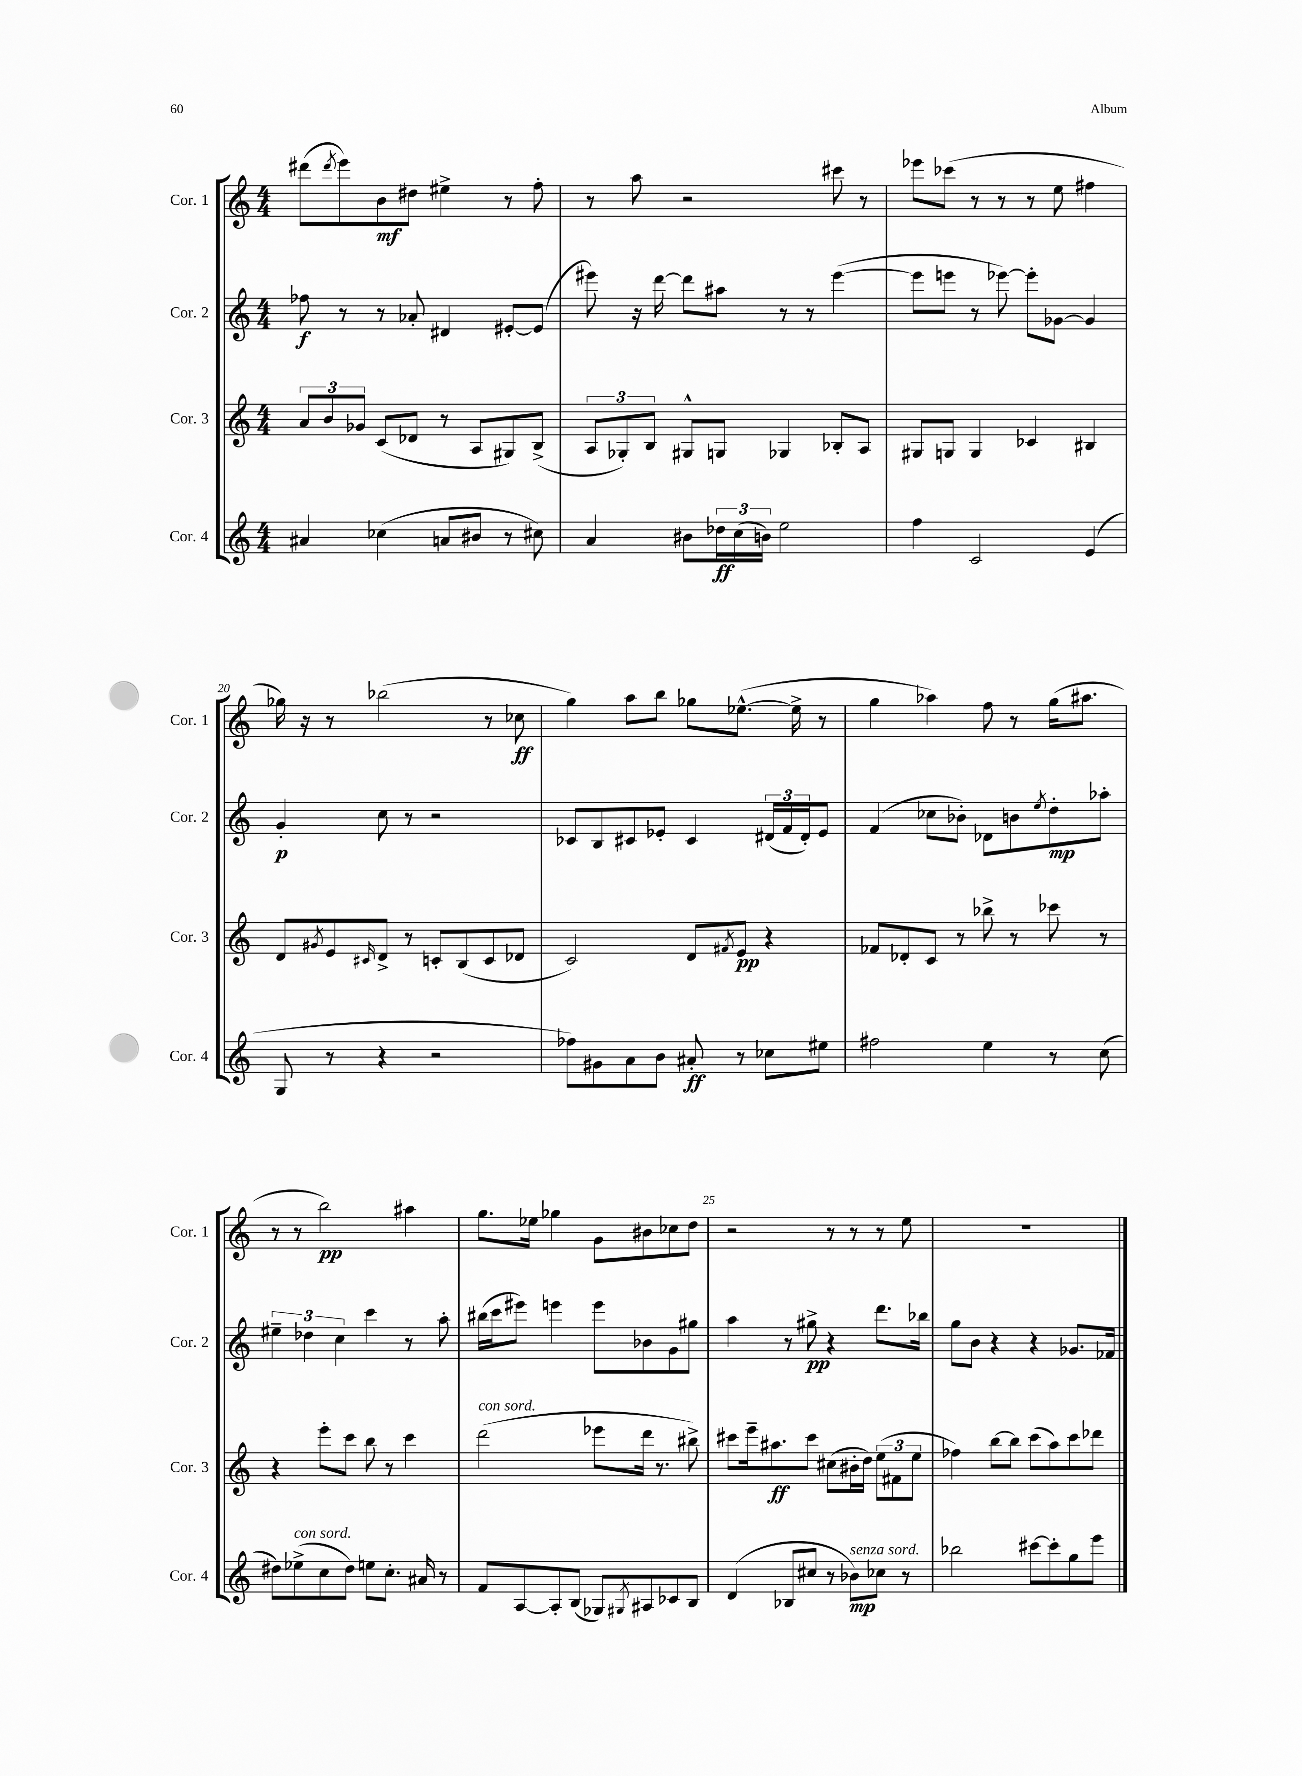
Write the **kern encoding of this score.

**kern	**dynam	**kern	**dynam	**kern	**dynam	**kern	**dynam
*part4	*part4	*part3	*part3	*part2	*part2	*part1	*part1
*staff4	*staff4	*staff3	*staff3	*staff2	*staff2	*staff1	*staff1
*I"Cor. 4	*	*I"Cor. 3	*	*I"Cor. 2	*	*I"Cor. 1	*
*I'Cor. 4	*	*I'Cor. 3	*	*I'Cor. 2	*	*I'Cor. 1	*
*clefG2	*	*clefG2	*	*clefG2	*	*clefG2	*
*k[]	*	*k[]	*	*k[]	*	*k[]	*
*M4/4	*	*M4/4	*	*M4/4	*	*M4/4	*
=17	=17	=17	=17	=17	=17	=17	=17
4a#X/	.	12a/L	.	8ff-X\	f	(8ddd#X\L	.
.	.	12b/	.	.	.	.	.
.	.	.	.	.	.	8qddd#/	.
.	.	.	.	8r	.	8eee\)	.
.	.	12g-X/J	.	.	.	.	.
(4cc-X\	.	(8c/L	.	8r	.	8b\	mf
.	.	8d-X/J	.	8a-X'/	.	8dd#X\J	.
8an/L	.	8r	.	4d#X/	.	4ee#X^\	.
8b#X/J	.	8A/L	.	.	.	.	.
8r	.	8G#X/)	.	[8e#X'/L	.	8r	.
8cc#X\)	.	(8B^/J	.	(8e#/J]	.	8ff'\	.
=18	=18	=18	=18	=18	=18	=18	=18
4a/	.	12A/L	.	8eee#X\)	.	8r	.
.	.	12G-X'/)	.	.	.	.	.
.	.	.	.	16r	.	8aa\	.
.	.	12B/J	.	.	.	.	.
.	.	.	.	[16ddd\	.	.	.
8b#X\L	.	8G#X^^/L	.	8ddd\L]	.	2r	.
24dd-X\L	ff	8Gn/J	.	8aa#X\J	.	.	.
(24cc\	.	.	.	.	.	.	.
24bn\JJ)	.	.	.	.	.	.	.
2ee\	.	4G-X/	.	8r	.	.	.
.	.	.	.	8r	.	.	.
.	.	8B-X'/L	.	([4eee#\	.	8ccc#X\	.
.	.	8A/J	.	.	.	8r	.
=19	=19	=19	=19	=19	=19	=19	=19
4ff\	.	8G#X/L	.	8eee#\L]	.	8eee-X\L	.
.	.	8Gn/J	.	8eeen\J	.	(8ccc-X\J	.
2c/	.	4G/	.	8r	.	8r	.
.	.	.	.	[8eee-X\)	.	8r	.
.	.	4c-X/	.	8eee-'\L]	.	8r	.
.	.	.	.	[8g-X\J	.	8ee\	.
(4e/	.	4B#X/	.	4g-/]	.	4ff#X\	.
!!LO:LB:g=z
=20	=20	=20	=20	=20	=20	=20	=20
8G/	.	8d/L	.	4g'/	p	16gg-X\)	.
.	.	.	.	.	.	16r	.
.	.	8qg#X/	.	.	.	.	.
8r	.	8e/	.	.	.	8r	.
.	.	16qqc#X/	.	.	.	.	.
4r	.	8d^/J	.	8cc\	.	(2bb-X\	.
.	.	8r	.	8r	.	.	.
2r	.	8cn'/L	.	2r	.	.	.
.	.	(8B/	.	.	.	.	.
.	.	8c/	.	.	.	8r	.
.	.	8d-X/J	.	.	.	8cc-X\	ff
=21	=21	=21	=21	=21	=21	=21	=21
8ff-X\L)	.	2c/)	.	8c-X/L	.	4gg\)	.
8g#X\	.	.	.	8B/	.	.	.
8a\	.	.	.	8c#X/	.	8aa\L	.
8b\J	.	.	.	8e-X'/J	.	8bb\J	.
8a#X'/	ff	8d/L	.	4c#/	.	8gg-X\L	.
.	.	8qf#X/	.	.	.	.	.
8r	.	8e/J	pp	.	.	([8.ee-X^^\J	.
8cc-X\L	.	4r	.	(24d#X/LL	.	.	.
.	.	.	.	24f/	.	.	.
.	.	.	.	.	.	16ee-^\]	.
.	.	.	.	24d#'/J)	.	.	.
8ee#X\J	.	.	.	8e-/J	.	8r	.
=22	=22	=22	=22	=22	=22	=22	=22
2ff#X\	.	8f-X/L	.	(4f/	.	4gg\	.
.	.	8d-X'/	.	.	.	.	.
.	.	8c/J	.	8cc-X\L	.	4aa-X\)	.
.	.	8r	.	8b-X'\J)	.	.	.
4ee\	.	8bb-X^\	.	8d-X\L	.	8ff\	.
.	.	8r	.	8bn\	.	8r	.
.	.	.	.	8qee/	.	.	.
8r	.	8ccc-X\	.	8dd'\	mp	(16gg\KL	.
.	.	.	.	.	.	8.aa#X\J	.
(8cc\	.	8r	.	8aa-X'\J	.	.	.
!!LO:LB:g=z
=23	=23	=23	=23	=23	=23	=23	=23
8dd#X\L)	.	4r	.	6ee#X~\	.	8r	.
!LO:TX:a:i:t=con sord.	!	!	!	!	!	!	!
(8ee-X^\	.	.	.	.	.	8r	.
.	.	.	.	6dd-X\	.	.	.
8cc\	.	8eee'\L	.	.	.	2bb\)	pp
.	.	.	.	6cc\	.	.	.
8dd#\J)	.	8ccc\J	.	.	.	.	.
8een\L	.	8bb\	.	4ccc\	.	.	.
8.cc'\J	.	8r	.	.	.	.	.
.	.	4ccc\	.	8r	.	4aa#X\	.
16a#X/	.	.	.	.	.	.	.
8r	.	.	.	8aa'\	.	.	.
=24	=24	=24	=24	=24	=24	=24	=24
!	!	!LO:TX:a:i:t=con sord.	!	!	!	!	!
8f/L	.	(2ddd\	.	(16bb#X\LL	.	8.gg\L	.
.	.	.	.	16ccc\J	.	.	.
[8A/	.	.	.	8eee#X\J)	.	.	.
.	.	.	.	.	.	16ee-X\Jk	.
8A'/]	.	.	.	4eeen\	.	4gg-X\	.
(8B/J	.	.	.	.	.	.	.
8G-X/L)	.	8eee-X\L	.	8eee\L	.	8g\L	.
8qG#X/	.	.	.	.	.	.	.
8A#X/	.	16ddd\Jk	.	8b-X\	.	8b#X\	.
.	.	8.r	.	.	.	.	.
8c-X/	.	.	.	8g\	.	8cc-X\	.
8B/J	.	8bb#X^\)	.	8gg#X\J	.	8dd\J	.
=25	=25	=25	=25	=25	=25	=25	=25
(4d/	.	8ccc#X\L	.	4aa\	.	2r	.
.	.	16eee~\k	.	.	.	.	.
.	.	8.aa#X\	ff	.	.	.	.
8B-X/L	.	.	.	8r	.	.	.
8cc#X/J	.	8ccc#\J	.	8gg#X^\	pp	.	.
8r	.	(8cc#X\L	.	4r	.	8r	.
!LO:TX:a:i:t=senza sord.	!	!	!	!	!	!	!
8b-X\L)	mp	16b#X'\L	.	.	.	8r	.
.	.	16dd\JJ)	.	.	.	.	.
8cc-X\J	.	(12ee\L	.	8.ddd\L	.	8r	.
.	.	12f#X\	.	.	.	.	.
8r	.	.	.	.	.	8ee\	.
.	.	12ee\J	.	.	.	.	.
.	.	.	.	16bb-X\Jk	.	.	.
=26	=26	=26	=26	=26	=26	=26	=26
2bb-X\	.	4ff-X\)	.	8gg\L	.	1r	.
.	.	.	.	8b\J	.	.	.
.	.	[8bb\L	.	4r	.	.	.
.	.	8bb\J]	.	.	.	.	.
[8ccc#X\L	.	(8ccc\L	.	4r	.	.	.
8ccc#'\]	.	8aa\)	.	.	.	.	.
8gg\	.	8ccc\	.	8.g-X/L	.	.	.
8eee\J	.	8ddd-X\J	.	.	.	.	.
.	.	.	.	16f-X/Jk	.	.	.
==	==	==	==	==	==	==	==
*-	*-	*-	*-	*-	*-	*-	*-
